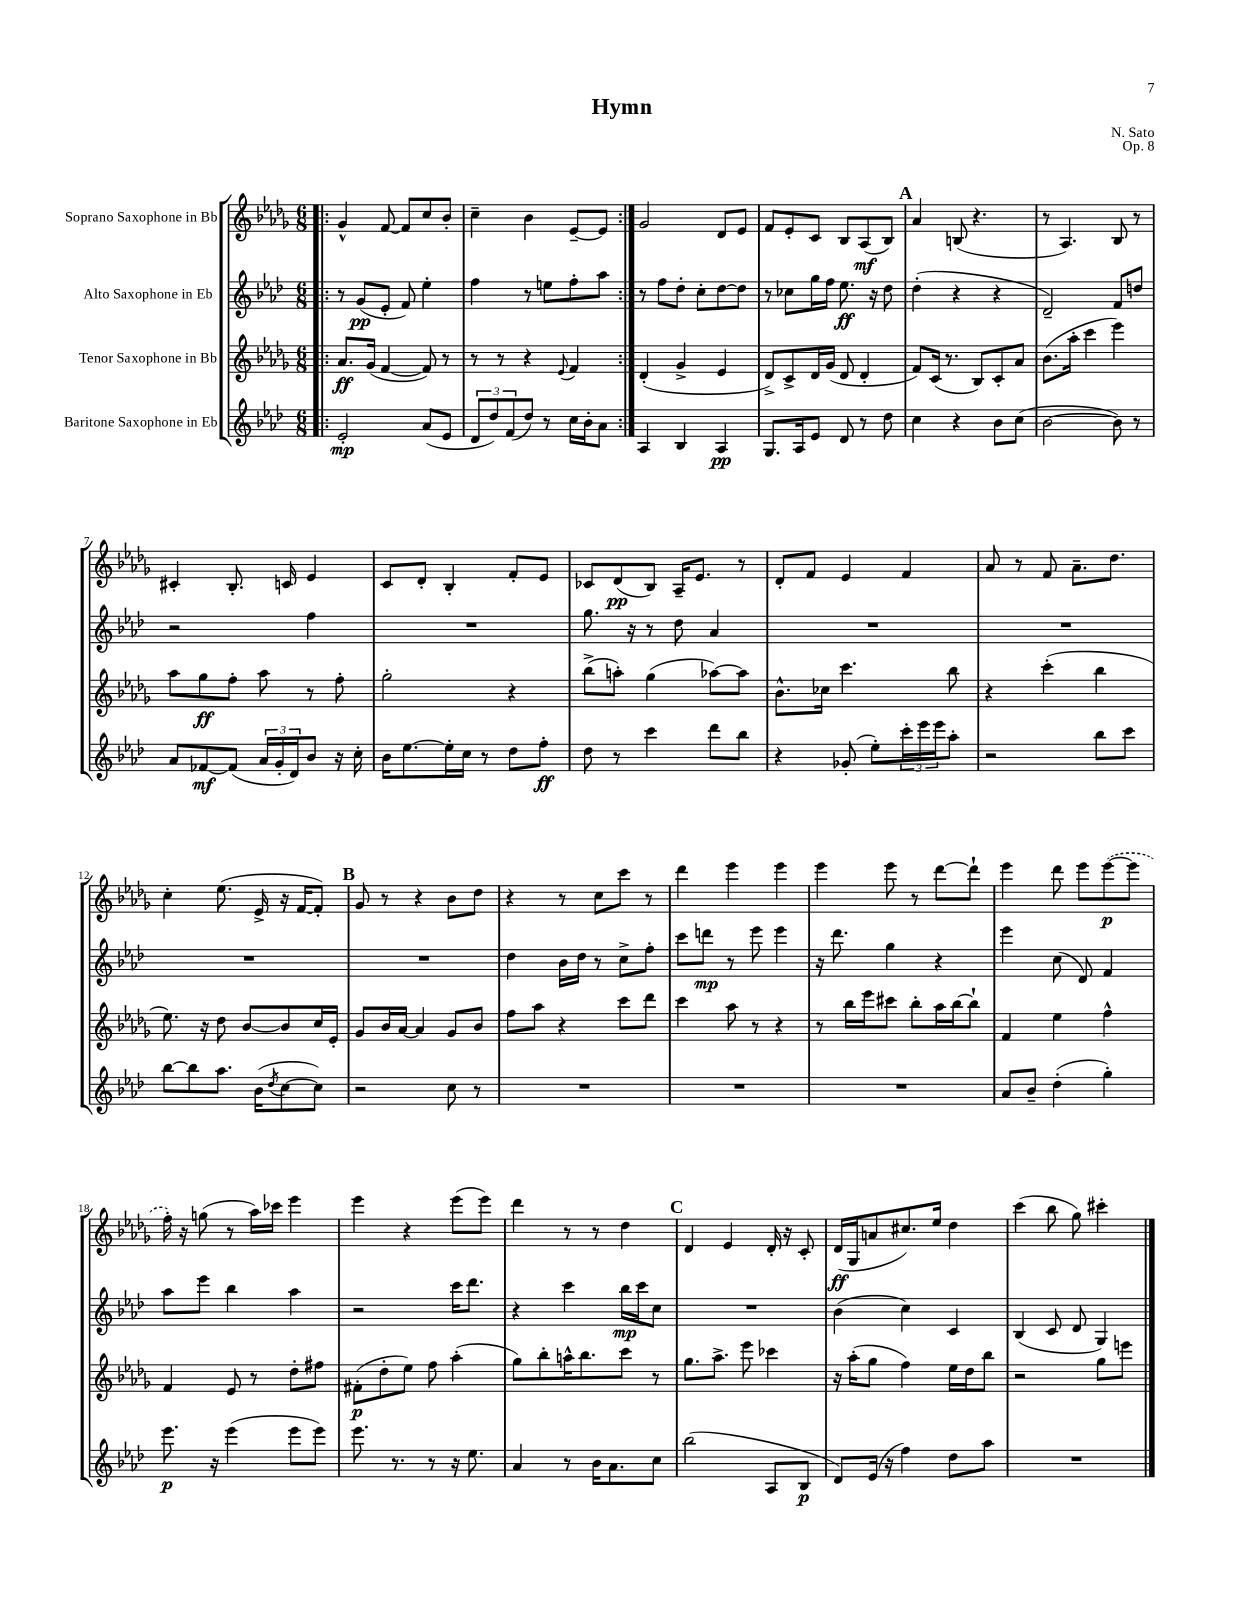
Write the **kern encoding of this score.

**kern	**dynam	**kern	**dynam	**kern	**dynam	**kern	**dynam
*part4	*part4	*part3	*part3	*part2	*part2	*part1	*part1
*staff4	*staff4	*staff3	*staff3	*staff2	*staff2	*staff1	*staff1
*I"Baritone Saxophone in Eb	*	*I"Tenor Saxophone in Bb	*	*I"Alto Saxophone in Eb	*	*I"Soprano Saxophone in Bb	*
*clefG2	*	*clefG2	*	*clefG2	*	*clefG2	*
*k[b-e-a-d-]	*	*k[b-e-a-d-g-]	*	*k[b-e-a-d-]	*	*k[b-e-a-d-g-]	*
*M6/8	*	*M6/8	*	*M6/8	*	*M6/8	*
=1!|:	=1!|:	=1!|:	=1!|:	=1!|:	=1!|:	=1!|:	=1!|:
2e-'/	mp	8.a-/L	ff	8r	.	4g-^^/	.
.	.	.	.	(8g/L	pp	.	.
.	.	(16g-/Jk	.	.	.	.	.
.	.	[4f/	.	8e-'/J	.	[8f/	.
.	.	.	.	8f/)	.	8f/L]	.
(8a-/L	.	8f/])	.	4ee-'\	.	8cc/	.
8e-/J	.	8r	.	.	.	8b-'/J	.
=2	=2	=2	=2	=2	=2	=2	=2
12d-/L	.	8r	.	4ff\	.	4cc~\	.
12dd-/)	.	.	.	.	.	.	.
.	.	8r	.	.	.	.	.
(12f/	.	.	.	.	.	.	.
8dd-/J)	.	4r	.	8r	.	4b-\	.
8r	.	.	.	8een\L	.	.	.
.	.	8qqe-/	.	.	.	.	.
16cc\LL	.	4f/	.	8ff'\	.	[8e-~/L	.
16b-'\J	.	.	.	.	.	.	.
8a-\J	.	.	.	8aa-\J	.	8e-/J]	.
=3:|!	=3:|!	=3:|!	=3:|!	=3:|!	=3:|!	=3:|!	=3:|!
4A-/	.	(4d-'/	.	8r	.	2g-/	.
.	.	.	.	8ff\L	.	.	.
4B-/	.	4g-^/	.	8dd-'\J	.	.	.
.	.	.	.	8cc'\L	.	.	.
4A-/	pp	4e-/	.	[8dd-\	.	8d-/L	.
.	.	.	.	8dd-\J]	.	8e-/J	.
=4	=4	=4	=4	=4	=4	=4	=4
8.G/L	.	8d-^/L)	.	8r	.	8f/L	.
.	.	8c^/	.	8cc-X\L	.	8e-'/	.
16A-/k	.	.	.	.	.	.	.
8e-/J	.	16d-/L	.	16gg\L	.	8c/J	.
.	.	(16g-/JJ	.	16ff\JJ	.	.	.
8d-/	.	8d-/	.	8.ee-\	ff	8B-/L	.
8r	.	4d-'/	.	.	.	(8A-/	mf
.	.	.	.	16r	.	.	.
8dd-\	.	.	.	8dd-\	.	8B-/J)	.
!!LO:REH:place=s1:t=A
=5	=5	=5	=5	=5	=5	=5	=5
4cc\	.	8f/L)	.	(4dd-'\	.	4a-/	.
.	.	(16c/Jk	.	.	.	.	.
.	.	8.r	.	.	.	.	.
4r	.	.	.	4r	.	(8Bn/	.
.	.	8B-/L)	.	.	.	4.r	.
8b-\L	.	8c'/	.	4r	.	.	.
(8cc\J	.	8a-/J	.	.	.	.	.
=6	=6	=6	=6	=6	=6	=6	=6
[2b-\	.	(8.b-\L	.	2d-~/)	.	8r	.
.	.	.	.	.	.	4.A-/)	.
.	.	16aa-'\Jk	.	.	.	.	.
.	.	4ccc\	.	.	.	.	.
8b-\])	.	4eee-\)	.	8f/L	.	8B-/	.
8r	.	.	.	8ddn/J	.	8r	.
!!LO:LB:g=z
=7	=7	=7	=7	=7	=7	=7	=7
8a-/L	.	8aa-\L	.	2r	.	4c#X'/	.
[8f-X/	mf	8gg-\	ff	.	.	.	.
(8f-/J]	.	8ff'\J	.	.	.	8.B-'/	.
24a-/LL	.	8aa-\	.	.	.	.	.
24g'/	.	.	.	.	.	.	.
.	.	.	.	.	.	16cn/	.
24d-/J)	.	.	.	.	.	.	.
8b-/J	.	8r	.	4ff\	.	4e-/	.
16r	.	8ff'\	.	.	.	.	.
16cc'\	.	.	.	.	.	.	.
=8	=8	=8	=8	=8	=8	=8	=8
16b-\KL	.	2gg-'\	.	2.r	.	8c/L	.
[8.ee-\	.	.	.	.	.	.	.
.	.	.	.	.	.	8d-'/J	.
16ee-'\L]	.	.	.	.	.	4B-'/	.
16cc\JJ	.	.	.	.	.	.	.
8r	.	.	.	.	.	.	.
8dd-\L	.	4r	.	.	.	8f'/L	.
8ff'\J	ff	.	.	.	.	8e-/J	.
=9	=9	=9	=9	=9	=9	=9	=9
8dd-\	.	(8bb-^\L	.	8.gg\	.	8c-X/L	.
8r	.	8aan'\J)	.	.	.	(8d-/	pp
.	.	.	.	16r	.	.	.
4ccc\	.	(4gg-\	.	8r	.	8B-/J)	.
.	.	.	.	8dd-\	.	16A-~/KL	.
.	.	.	.	.	.	8.e-/J	.
8ddd-\L	.	[8aa-X\L)	.	4a-/	.	.	.
8bb-\J	.	8aa-\J]	.	.	.	8r	.
=10	=10	=10	=10	=10	=10	=10	=10
4r	.	8.b-^^\L	.	2.r	.	8d-'/L	.
.	.	.	.	.	.	8f/J	.
.	.	16cc-X\Jk	.	.	.	.	.
(8g-X'/	.	4.ccc\	.	.	.	4e-/	.
8ee-'\L)	.	.	.	.	.	.	.
24ccc'\L	.	.	.	.	.	4f/	.
24eee-\	.	.	.	.	.	.	.
24eee-\J	.	.	.	.	.	.	.
8aa-'\J	.	8bb-\	.	.	.	.	.
=11	=11	=11	=11	=11	=11	=11	=11
2r	.	4r	.	2.r	.	8a-/	.
.	.	.	.	.	.	8r	.
.	.	(4ccc'\	.	.	.	8f/	.
.	.	.	.	.	.	8.a-~\L	.
8bb-\L	.	4bb-\	.	.	.	.	.
.	.	.	.	.	.	8.dd-\J	.
8ccc\J	.	.	.	.	.	.	.
!!LO:LB:g=z
=12	=12	=12	=12	=12	=12	=12	=12
[8bb-\L	.	8.ee-\)	.	2.r	.	4cc'\	.
8bb-\]	.	.	.	.	.	.	.
.	.	16r	.	.	.	.	.
8.aa-\J	.	8dd-\	.	.	.	(8.ee-\	.
.	.	[8b-/L	.	.	.	.	.
(16b-\KL	.	.	.	.	.	16e-^/	.
8qdd-/	.	.	.	.	.	.	.
[8cc\	.	8b-/]	.	.	.	16r	.
.	.	.	.	.	.	[16f/KL	.
8cc\J])	.	16cc/L	.	.	.	8f'/J])	.
.	.	16e-'/JJ	.	.	.	.	.
!!LO:REH:place=s1:t=B
=13	=13	=13	=13	=13	=13	=13	=13
2r	.	8g-/L	.	2.r	.	8g-/	.
.	.	16b-/L	.	.	.	8r	.
.	.	[16a-/JJ	.	.	.	.	.
.	.	4a-/]	.	.	.	4r	.
8cc\	.	8g-/L	.	.	.	8b-\L	.
8r	.	8b-/J	.	.	.	8dd-\J	.
=14	=14	=14	=14	=14	=14	=14	=14
2.r	.	8ff\L	.	4dd-\	.	4r	.
.	.	8aa-\J	.	.	.	.	.
.	.	4r	.	16b-\LL	.	8r	.
.	.	.	.	16dd-\JJ	.	.	.
.	.	.	.	8r	.	8cc\L	.
.	.	8ccc\L	.	8cc^\L	.	8ccc\J	.
.	.	8ddd-\J	.	8ff'\J	.	8r	.
=15	=15	=15	=15	=15	=15	=15	=15
2.r	.	4ccc\	.	8ccc\L	.	4ddd-\	.
.	.	.	.	8dddn\J	mp	.	.
.	.	8aa-\	.	8r	.	4eee-\	.
.	.	8r	.	8eee-\	.	.	.
.	.	4r	.	4eee-\	.	4eee-\	.
=16	=16	=16	=16	=16	=16	=16	=16
2.r	.	8r	.	16r	.	4eee-\	.
.	.	.	.	8.ddd-\	.	.	.
.	.	16bb-\LL	.	.	.	.	.
.	.	16eee-\J	.	.	.	.	.
.	.	8ccc#X\J	.	4gg\	.	8eee-\	.
.	.	8bb-'\L	.	.	.	8r	.
.	.	16aa-\L	.	4r	.	[8ddd-\L	.
.	.	[16bb-\J	.	.	.	.	.
.	.	8bb-`\J]	.	.	.	8ddd-`\J]	.
=17	=17	=17	=17	=17	=17	=17	=17
8a-/L	.	4f/	.	4eee-\	.	4eee-\	.
8b-~/J	.	.	.	.	.	.	.
(4dd-'\	.	4ee-\	.	(8cc\	.	8ddd-\	.
.	.	.	.	8d-/)	.	8eee-\L	.
4gg'\)	.	4ff^^\	.	4f/	.	([8eee-\	p
.	.	.	.	.	.	8eee-\J]	.
!!LO:LB:g=z
=18	=18	=18	=18	=18	=18	=18	=18
8.eee-\	p	4f/	.	8aa-\L	.	16ff'\)	.
.	.	.	.	.	.	16r	.
.	.	.	.	8eee-\J	.	(8ggn\	.
16r	.	.	.	.	.	.	.
(4eee-\	.	8e-/	.	4bb-\	.	8r	.
.	.	8r	.	.	.	16aa-\LL)	.
.	.	.	.	.	.	16ccc-X\JJ	.
8eee-\L	.	8dd-'\L	.	4aa-\	.	4eee-\	.
8eee-\J)	.	8ff#X\J	.	.	.	.	.
=19	=19	=19	=19	=19	=19	=19	=19
8.eee-\	.	(8f#X'\L	p	2r	.	4eee-\	.
.	.	8dd-'\	.	.	.	.	.
8.r	.	.	.	.	.	.	.
.	.	8ee-\J)	.	.	.	4r	.
8r	.	8ff\	.	.	.	.	.
16r	.	(4aa-'\	.	16ccc\KL	.	(8eee-\L	.
8.ee-\	.	.	.	8.ddd-\J	.	.	.
.	.	.	.	.	.	8eee-\J)	.
=20	=20	=20	=20	=20	=20	=20	=20
4a-/	.	8gg-\L)	.	4r	.	4ddd-\	.
.	.	8bb-'\	.	.	.	.	.
8r	.	16aan^^\K	.	4ccc\	.	8r	.
.	.	8.bb-\	.	.	.	.	.
16b-\KL	.	.	.	.	.	8r	.
8.a-\	.	.	.	.	.	.	.
.	.	8ccc\J	.	16bb-\LL	mp	4dd-\	.
.	.	.	.	16ccc\J	.	.	.
8cc\J	.	8r	.	8cc\J	.	.	.
!!LO:REH:place=s1:t=C
=21	=21	=21	=21	=21	=21	=21	=21
(2bb-\	.	8.gg-\L	.	2.r	.	4d-/	.
.	.	8.aa-^\J	.	.	.	.	.
.	.	.	.	.	.	4e-/	.
.	.	8eee-\	.	.	.	.	.
8A-/L	.	4ccc-X\	.	.	.	16d-'/	.
.	.	.	.	.	.	16r	.
8B-/J	p	.	.	.	.	8c'/	.
=22	=22	=22	=22	=22	=22	=22	=22
8d-/L)	.	16r	.	(4b-\	.	(16d-/LL	ff
.	.	(16aa-'\KL	.	.	.	16G-/J	.
(16e-/Jk	.	8gg-\J	.	.	.	8an/	.
16r	.	.	.	.	.	.	.
4ff\)	.	4ff\)	.	4cc\)	.	8.cc#X/)	.
.	.	.	.	.	.	16ee-/Jk	.
8dd-\L	.	16ee-\LL	.	4c/	.	4dd-\	.
.	.	16dd-\J	.	.	.	.	.
8aa-\J	.	8bb-\J	.	.	.	.	.
=23	=23	=23	=23	=23	=23	=23	=23
2.r	.	2r	.	(4B-/	.	(4ccc\	.
.	.	.	.	8c/	.	8bb-\	.
.	.	.	.	8d-/	.	8gg-\)	.
.	.	8gg-\L	.	4G/)	.	4ccc#X'\	.
.	.	8eeen\J	.	.	.	.	.
==	==	==	==	==	==	==	==
*-	*-	*-	*-	*-	*-	*-	*-
